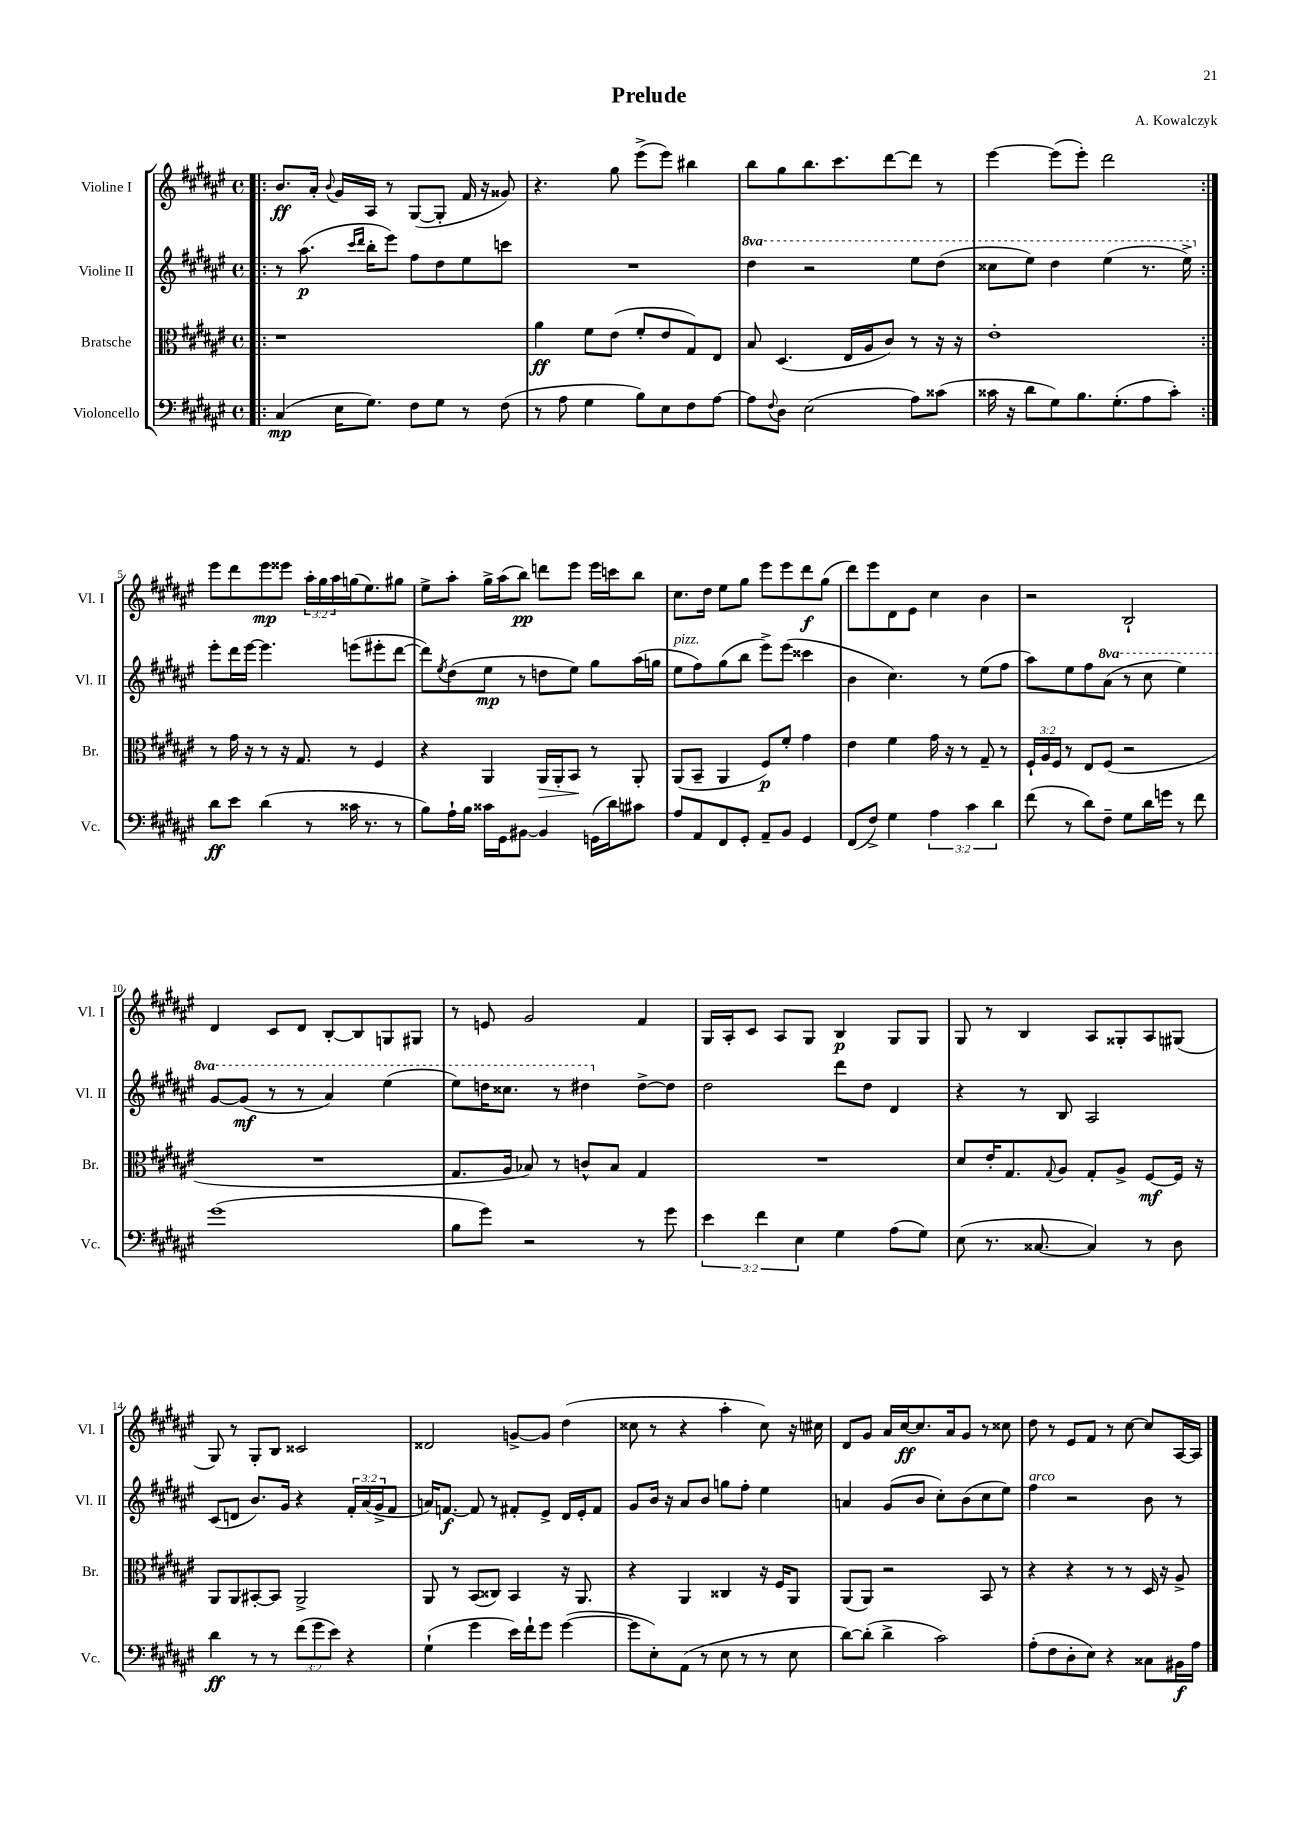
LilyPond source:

\header { title = "Prelude" composer = "A. Kowalczyk" }
<<
\new StaffGroup <<
\new Staff = "s0" \with { instrumentName = "Violine I" shortInstrumentName = "Vl. I" } {
    \clef treble \key fis \major \defaultTimeSignature \time 4/4 \override Staff.TupletNumber.text = #tuplet-number::calc-fraction-text
    \repeat volta 2 { \bar ".|:" b'8.\ff ais'16-. \appoggiatura { b'8 } gis'16 ais16 r8 gis8~( gis8-. fis'16 r16 gisis'8) |
    r4. gis''8 eis'''8->( eis'''8) bis''4 |
    b''8 gis''8 b''8. cis'''8. dis'''8~ dis'''8 r8 |
    eis'''4~ eis'''8( eis'''8-.) dis'''2 | }
    eis'''8 dis'''8 eis'''8\mp eisis'''8 \tuplet 3/2 { ais''16-. gis''16 ais''16 } g''16( eis''8.) gis''8 |
    eis''8-> ais''8-. gis''16-> ais''16( b''8\pp) d'''8 eis'''8 eis'''16 c'''16 b''8 |
    cis''8. dis''16 eis''8 gis''8 eis'''8 eis'''8 dis'''8\f gis''8( |
    dis'''8) eis'''8 dis'8 eis'8 cis''4 b'4 |
    r2 b2-! |
    dis'4 cis'8 dis'8 b8~-. b8 g8 gis8 |
    r8 e'8 gis'2 fis'4 |
    gis16 ais16-. cis'8 ais8 gis8 b4\p gis8 gis8 |
    gis8 r8 b4 ais8 gisis8-. ais8 gis8( |
    gis8) r8 gis8-. b8 cisis'2 |
    disis'2 g'8~-> g'8 dis''4( |
    cisis''8 r8 r4 ais''4-. cisis''8) r16 cis''16 |
    dis'8 gis'8 ais'16 cis''16~\ff cis''8. ais'16 gis'8 r8 cisis''8 |
    dis''8 r8 eis'8 fis'8 r8 cis''8~ cis''8 ais16~ ais16 \bar "|." |
}
\new Staff = "s1" \with { instrumentName = "Violine II" shortInstrumentName = "Vl. II" } {
    \clef treble \key fis \major \defaultTimeSignature \time 4/4 \override Staff.TupletNumber.text = #tuplet-number::calc-fraction-text \set Staff.ottavationMarkups = #ottavation-simple-ordinals
    \repeat volta 2 { \bar ".|:" r8 ais''8.\p( \grace { cis'''16 dis'''16 } b''16-. eis'''8) fis''8 dis''8 eis''8 c'''8 |
    R1 |
    \ottava #1 dis'''4 r2 eis'''8 dis'''8( |
    cisis'''8 eis'''8) dis'''4 eis'''4( r8. eis'''16->) \ottava #0 | }
    eis'''8-. dis'''16 eis'''16~ eis'''4. e'''8( eis'''8-. dis'''8~ |
    dis'''8) \acciaccatura { eis''8 } dis''8( eis''8\mp r8 d''8 eis''8) gis''8 ais''16( g''16 |
    eis''8^\markup { \italic "pizz." } fis''8) gis''8( b''8 eis'''8->) eis'''8( cisis'''4 |
    b'4 cis''4.) r8 eis''8( fis''8 |
    ais''8) eis''8 fis''8 \ottava #1 ais''8( r8 cis'''8 eis'''4) |
    gis''8~ gis''8\mf( r8 r8 ais''4) eis'''4( |
    eis'''8) d'''16 cisis'''8. r8 dis'''4 \ottava #0 dis''8~-> dis''8 |
    dis''2 dis'''8 dis''8 dis'4 |
    r4 r8 b8 ais2 |
    cis'8( d'8 b'8.) gis'16 r4 \tuplet 3/2 { fis'16-. ais'16( gis'16-> } fis'8 |
    a'16) f'8.~\f f'8 r8 fis'8-. eis'8-> dis'16 eis'16-. fis'8 |
    gis'8 b'16 r16 ais'8 b'8 g''8 fis''8-. eis''4 |
    a'4 gis'8( b'8 cis''8-.) b'8( cis''8 eis''8) |
    fis''4^\markup { \italic "arco" } r2 b'8 r8 \bar "|." |
}
\new Staff = "s2" \with { instrumentName = "Bratsche" shortInstrumentName = "Br." } {
    \clef alto \key fis \major \defaultTimeSignature \time 4/4 \override Staff.TupletNumber.text = #tuplet-number::calc-fraction-text
    \repeat volta 2 { \bar ".|:" r1 |
    ais'4\ff fis'8 eis'8( fis'8-. eis'8 gis8) eis8 |
    b8 dis4.( eis16 ais16 cis'8) r8 r16 r16 |
    eis'1-. | }
    r8 gis'16 r16 r8 r16 gis8. r8 fis4 |
    r4 ais,4 ais,16\> ais,16-. b,8\! r8 ais,8-. |
    ais,8( b,8-- ais,4 fis8\p) fis'8-. gis'4 |
    eis'4 fis'4 gis'16 r16 r8 gis8-- r8 |
    \tuplet 3/2 { fis16-! ais16 fis16 } r8 eis8 fis8( r2 |
    R1 |
    gis8. ais16 bes8) r8 c'8-^ bes8 gis4 |
    R1 |
    dis'8 eis'16-. gis8. \appoggiatura { gis8 } ais8 gis8-. ais8-> fis8~\mf fis16 r16 |
    ais,8 ais,8 bis,8~-. bis,8 ais,2-> |
    ais,8 r8 b,8( cisis8) b,4 r16 ais,8. |
    r4 ais,4 cisis4 r16 fis16 ais,8 |
    ais,8( ais,8) r2 b,8 r8 |
    r4 r4 r8 r8 dis16 r16 ais8-> \bar "|." |
}
\new Staff = "s3" \with { instrumentName = "Violoncello" shortInstrumentName = "Vc." } {
    \clef bass \key fis \major \defaultTimeSignature \time 4/4 \override Staff.TupletNumber.text = #tuplet-number::calc-fraction-text
    \repeat volta 2 { \bar ".|:" cis4\mp( eis16 gis8.) fis8 gis8 r8 fis8( |
    r8 ais8 gis4 b8) eis8 fis8 ais8~ |
    ais8 \appoggiatura { fis8 } dis8 eis2( ais8) cisis'8( |
    cisis'16 r16 dis'8 gis8) b8. gis8.-.( ais8 cisis'8-.) | }
    dis'8\ff eis'8 dis'4( r8 cisis'16 r8. r8 |
    b8) ais16-! b16 cisis'16 gis,16 bis,8~ bis,4 g,16( dis'16) cis'8 |
    ais8 ais,8 fis,8 gis,8-. ais,8-- b,8 gis,4 |
    fis,8( fis8->) gis4 \tuplet 3/2 { ais4 cis'4 dis'4 } |
    fis'8( r8 dis'8) fis8-- gis8 dis'16 g'16 r8 fis'8 |
    gis'1( |
    b8 gis'8) r2 r8 gis'8 |
    \tuplet 3/2 { eis'4 fis'4 eis4 } gis4 ais8( gis8) |
    eis8( r8. cisis8.~ cisis4) r8 dis8 |
    dis'4\ff r8 r8 \tuplet 3/2 { fis'8( gis'8 eis'8) } r4 |
    gis4-!( gis'4 eis'16) fis'16-! gis'8 gis'4~( |
    gis'8 eis8-.) ais,8( r8 eis8 r8 r8 eis8 |
    dis'8~) dis'8-.( dis'4-> cis'2) |
    ais8-.( fis8 dis8-. eis8) r4 cisis8 bis,16\f ais16 \bar "|." |
}
>>
>>
